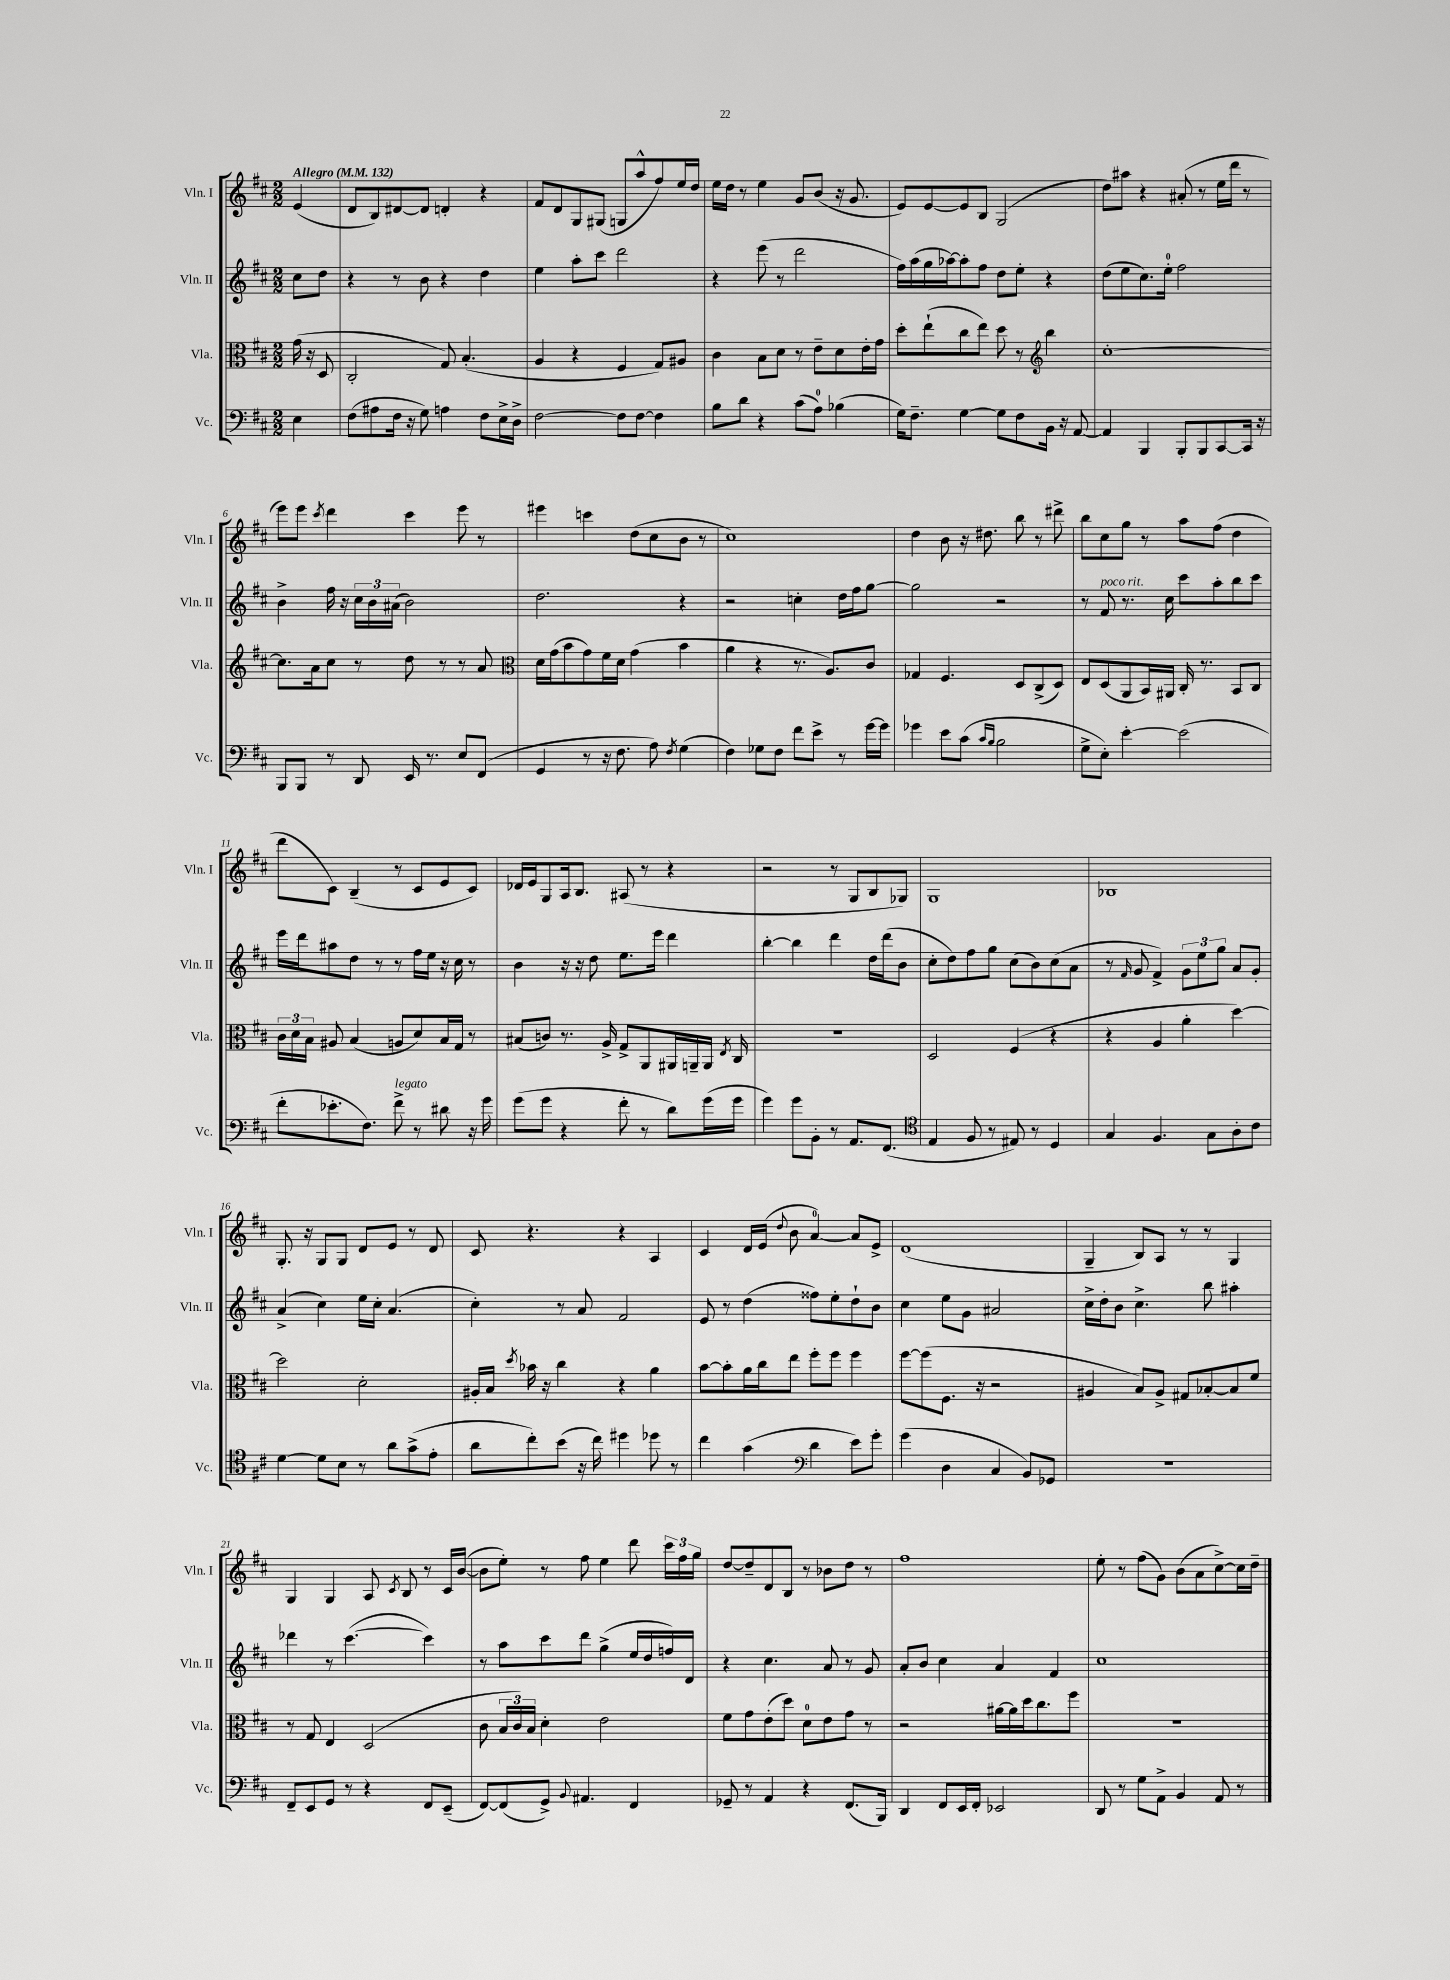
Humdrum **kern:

**kern	**kern	**kern	**kern
*part4	*part3	*part2	*part1
*staff4	*staff3	*staff2	*staff1
*I"Vc.	*I"Vla.	*I"Vln. II	*I"Vln. I
*I'Vc.	*I'Vla.	*I'Vln. II	*I'Vln. I
*clefF4	*clefC3	*clefG2	*clefG2
*k[f#c#]	*k[f#c#]	*k[f#c#]	*k[f#c#]
*M2/2	*M2/2	*M2/2	*M2/2
*MM132	*MM132	*MM132	*MM132
=	=	=	=
!	!	!	!LO:TX:a:B:t=Allegro
4E\	(16g\	8cc#\L	(4e/
.	16r	.	.
.	8D/	8dd\J	.
=1	=1	=1	=1
(8F#\L	2C#'/	4r	8d/L
8A#X\	.	.	8B/)
16F#\Jk	.	8r	[8d#X/
16r	.	.	.
8G\)	.	8b\	8d#/J]
4An\	8G/)	4r	4dn'/
.	(4.B'/	.	.
8F#\L	.	4dd\	4r
16E^\L	.	.	.
16D^\JJ	.	.	.
=2	=2	=2	=2
[2F#\	4A/	4ee\	8f#/L
.	.	.	8d/
.	4r	8aa'\L	8G/
.	.	8ccc#\J	(8G#X/J
8F#\L]	4F#/	2ddd\	8Gn/L
[8F#\J	.	.	8aa^^/
4F#\]	8G/L)	.	8ff#/)
.	8A#X/J	.	16ee/L
.	.	.	16dd/JJ
=3	=3	=3	=3
8B\L	4c#\	4r	16ee\LL
.	.	.	16dd\JJ
8d\J	.	.	8r
4r	8B\L	(8eee\	4ee\
.	8d\J	8r	.
(8c#\L	8r	2ddd\	8g/L
8A\J)	8e~\L	.	(8b/J
(4B-X\	8d\	.	16r
.	.	.	8.g/
.	16e'\L	.	.
.	16g\JJ	.	.
=4	=4	=4	=4
16G\KL)	8dd'\L	16ff#\LL)	8e/L)
8.F#~\J	.	(16aa\	.
.	(8ee`\	16gg\	[8e/
.	.	[16aa-X\J)	.
[4G\	8cc#\	8aa-'\]	8e/]
.	8ee\J)	8ff#\J	8B/J
8G\L]	8dd\	8dd\L	(2G/
8F#\	8r	8ee'\J	.
*	*clefG2	*	*
16BB\Jk	4bb\	4r	.
16r	.	.	.
[8AA/	.	.	.
=5	=5	=5	=5
4AA/]	[1cc#'	(8dd\L	8dd\L)
.	.	8ee\	8aa#X\J
4BBB/	.	8.cc#\)	4r
.	.	16ee'\Jk	.
8BBB'/L	.	2ff#\	(8a#X'/
8BBB/	.	.	8r
[8CC#/	.	.	16ee\LL
.	.	.	16ddd\JJ
16CC#/Jk]	.	.	8r
16r	.	.	.
!!LO:LB:g=z
=6	=6	=6	=6
8BBB/L	8.cc#\L]	4b^\	8eee\L)
8BBB/J	.	.	8eee\J
.	16a\k	.	.
.	.	.	8qccc#/
8r	8cc#\J	16ff#\	4ddd\
.	.	16r	.
8DD/	8r	24cc#\LL	.
.	.	24b\	.
.	.	(24a#X\JJ	.
16EE/	8dd\	2b\)	4ccc#\
8.r	.	.	.
.	8r	.	.
8E/L	8r	.	8eee\
(8FF#/J	8a/	.	8r
=7	=7	=7	=7
*	*clefC3	*	*
4GG/	16d\LL	2.dd\	4eee#X\
.	(16g\J	.	.
.	8b\	.	.
8r	8g\)	.	4cccn\
16r	16f#\L	.	.
8.F#\	16d\JJ	.	.
.	(4g\	.	(8dd\L
8A\)	.	.	8cc#\
8qF#/	.	.	.
(4G\	4b\	4r	8b\J
.	.	.	8r
=8	=8	=8	=8
4F#\)	4a\	2r	1cc#)
8G-X\L	4r	.	.
8F#\J	.	.	.
8f#\L	8.r	4ccn'\	.
8e^\J	.	.	.
.	8.A/L)	.	.
8r	.	16dd\LL	.
.	.	16ff#\J	.
[16g\LL	8c#/J	[8gg\J	.
16g\JJ]	.	.	.
=9	=9	=9	=9
4g-X\	4G-X/	2gg\]	4dd\
8e\L	4.F#/	.	8b\
(8c#\J	.	.	16r
.	.	.	8.dd#X\
16qqc#/LL	.	.	.
16qqB/JJ	.	.	.
2B\	.	2r	.
.	8D/L	.	8bb\
.	(8C#^/	.	8r
.	8D/J)	.	8ddd#X^\
=10	=10	=10	=10
8G^\L	8E/L	8r	8bb\L
!	!	!LO:TX:a:i:t=poco rit.	!
8E'\J)	(8D/	8f#/	8cc#\
[4e'\	8AA/	8.r	8gg\J
.	16BB/L)	.	8r
.	16AA#X/JJ	16cc#\	.
(2e\]	16C#'/	8ccc#\L	8aa\L
.	8.r	.	.
.	.	8aa'\	(8ff#\J
.	8BB/L	8bb\	4dd\
.	8C#/J	8ccc#\J	.
!!LO:LB:g=z
=11	=11	=11	=11
8f#'\L	24c#\LL	16eee\LL	8ddd\L
.	24d\	.	.
.	.	16ddd\J	.
.	24B\JJ	.	.
8.e-X'\	8A#X/	8aa#X\	8c#\J)
.	(4B/	8dd\J	(4B~/
8.F#\J)	.	.	.
.	.	8r	.
!LO:TX:a:i:t=legato	!	!	!
8f#^\	8An/L	8r	8r
8r	8d/)	16ff#\LL	8c#/L
.	.	16ee\JJ	.
8d#X\	16B/L	16r	8e/
.	16G/JJ	16cc#\	.
16r	8r	8r	8c#/J)
16g\	.	.	.
=12	=12	=12	=12
(8g\L	(8B#X/L	4b\	16d-X/LL
.	.	.	16e/J
8g\J	8cn/J)	.	8G/
4r	8.r	16r	16A/k
.	.	16r	8.B/J
.	.	8dd\	.
.	16A^/	.	.
8f#'\	8G^/L	8.ee\L	(8A#X/
8r	8AA/	.	8r
.	.	16eee\Jk	.
8d\L)	16AA#X/L	4ddd\	4r
.	16AAn~/	.	.
(16g\L	16AA/JJ	.	.
.	8qE/	.	.
16g\JJ	16C#/	.	.
=13	=13	=13	=13
4g\)	1r	[4bb'\	2r
8g\L	.	4bb\]	.
8BB'\J	.	.	.
8r	.	4ddd\	8r
8.AA/L	.	.	8G/L
.	.	16dd\LL	8B/
(8.FF#/J	.	(16ddd\J	.
.	.	8b\J	8G-X/J)
=14	=14	=14	=14
*clefC4	*	*	*
4E/	2D/	8cc#'\L	1G
.	.	8dd\)	.
8F#/	.	8ff#\	.
8r	.	8gg\J	.
8E#X/)	(4F#/	(8cc#\L	.
8r	.	8b\)	.
4D/	4r	(8cc#\	.
.	.	8a\J	.
=15	=15	=15	=15
4G/	4r	8r	1B-X
.	.	16qqf#/	.
.	.	8g/	.
4.F#/	4A/	4f#^/)	.
.	4a'\	12g\L	.
.	.	12ee\	.
8G\L	.	.	.
.	.	12gg\J	.
8A'\	[4dd\)	8a/L	.
8c#\J	.	8g'/J	.
!!LO:LB:g=z
=16	=16	=16	=16
[4d\	2dd\]	(4a^/	8.G'/
.	.	.	16r
8d\L]	.	4cc#\)	8G/L
8B\J	.	.	8G/J
8r	2d'\	16ee\LL	8d/L
.	.	16cc#'\JJ	.
8a\L	.	(4.a/	8e/J
(8g^\	.	.	8r
8e'\J	.	.	8d/
=17	=17	=17	=17
8a\L	16A#X'/LL	4cc#'\)	8c#/
.	16B/JJ	.	.
.	8qdd/	.	.
8cc#'\)	16b-X\	.	4.r
.	16r	.	.
(8b\J	4cc#\	8r	.
16r	.	8a/	.
16cc#\)	.	.	.
4dd#X\	4r	2f#/	4r
8dd-X\	4a\	.	4A/
8r	.	.	.
=18	=18	=18	=18
4cc#\	[8b\L	8e/	4c#/
.	8b'\]	8r	.
(4g\	16a\L	(4dd\	16d/LL
.	16cc#\J	.	(16e/JJ
.	.	.	8qqdd/
.	8ee\J	.	8b\
*clefF4	*	*	*
4d\	8ff#'\L	8ff##X\L)	[4a/)
.	8ff#\J	8ee'\	.
8e\L)	4ff#\	8dd`\	8a/L]
8g'\J	.	8b\J	8e^/J
=19	=19	=19	=19
(4g\	[8ff#\L	4cc#\	(1d
.	(8ff#\]	.	.
4D\	8.F#\J	8ee\L	.
.	.	8g\J	.
.	16r	.	.
4C#/	2r	2a#X/	.
8BB/L)	.	.	.
8GG-X/J	.	.	.
=20	=20	=20	=20
1r	4A#X/	16cc#^\LL	4G~/
.	.	16dd'\J	.
.	.	8b\J	.
.	8B/L)	4.cc#^\	8B/L)
.	8A#^/J	.	8A/J
.	8G#X/L	.	8r
.	[8B-X'/	8bb\	8r
.	8B-/]	4aa#X'\	4G/
.	8f#/J	.	.
!!LO:LB:g=z
=21	=21	=21	=21
8FF#~/L	8r	4ddd-X\	4G/
8EE/	8G/	.	.
8GG/J	4E/	8r	4G/
8r	.	([4.ccc#\	.
4r	(2D/	.	8A/
.	.	.	8qc#/
.	.	.	8B/
8FF#/L	.	4ccc#\])	8r
(8EE~/J	.	.	16c#/LL
.	.	.	([16b/JJ
=22	=22	=22	=22
[8FF#/L)	8c#\	8r	8b\L]
(8FF#/]	24B/LL	8aa\L	8ee'\J)
.	24c#/)	.	.
.	24B/JJ	.	.
8GG^/J)	4d'\	8ccc#\	8r
8qqBB/	.	.	.
4.AA#X/	.	8ddd\J	8ff#\
.	2e\	(4gg^\	4ee\
4FF#/	.	16ee/LL	8ddd\
.	.	16dd/	.
.	.	16ffn/)	24ccc#\LL
.	.	.	24ff#\
.	.	16d/JJ	.
.	.	.	24gg\JJ
=23	=23	=23	=23
8GG-X~/	8f#\L	4r	[8dd/L
8r	8g\	.	8dd~/]
4AA/	(8e'\	4.cc#\	8d/
.	8dd\J)	.	8B/J
4r	8d\L	.	8r
.	8e\	8a/	8b-X\L
(8.FF#/L	8g\J	8r	8dd\J
.	8r	8g/	8r
16BBB/Jk)	.	.	.
=24	=24	=24	=24
4DD/	2r	8a'/L	1ff#
.	.	8b/J	.
8FF#/L	.	4cc#\	.
16EE/L	.	.	.
16FF#'/JJ	.	.	.
2EE-X/	[16a#X\LL	4a/	.
.	16a#\]	.	.
.	16dd\J	.	.
.	8.cc#\	.	.
.	.	4f#/	.
.	8ff#\J	.	.
=25	=25	=25	=25
8DD/	1r	1cc#	8ee'\
8r	.	.	8r
8G\L	.	.	(8ff#\L
8AA^\J	.	.	8g\J)
4BB/	.	.	(8b\L
.	.	.	8a\
8AA/	.	.	[8cc#^\)
8r	.	.	16cc#\L]
.	.	.	16dd~\JJ
==	==	==	==
*-	*-	*-	*-
